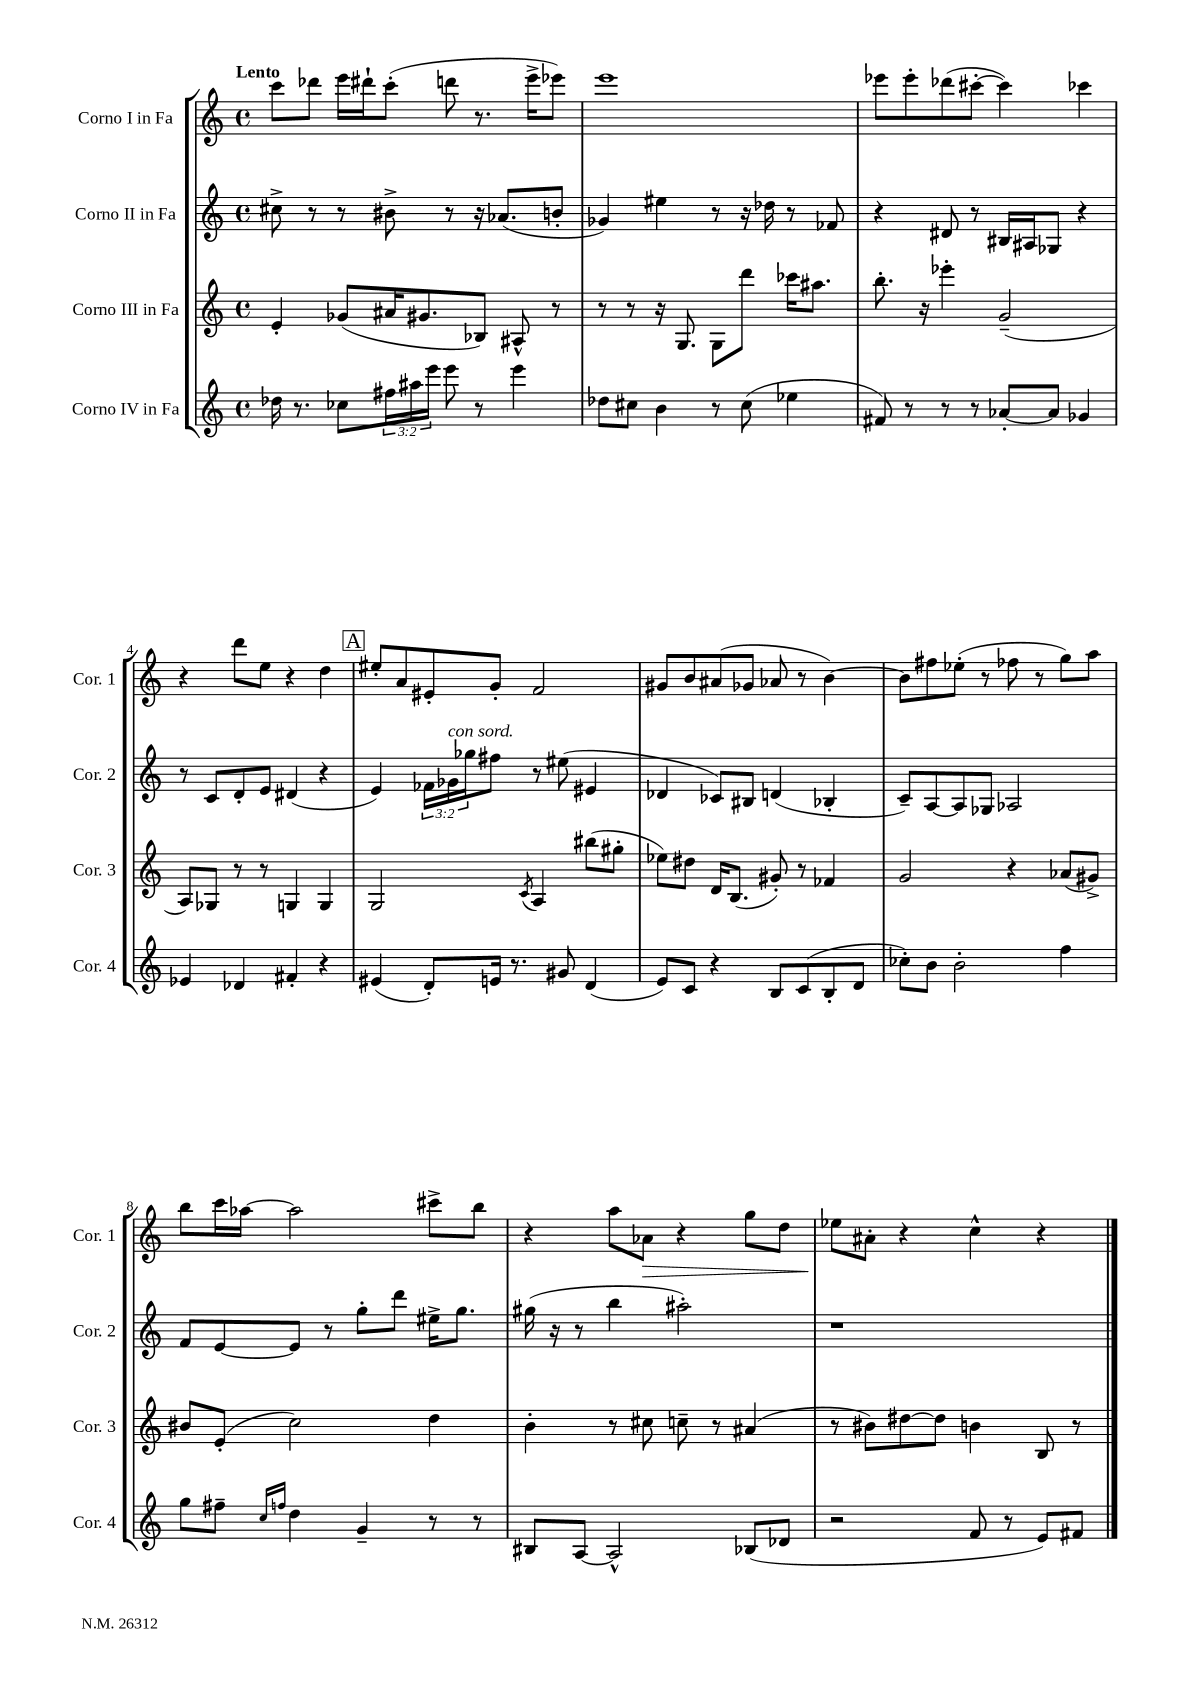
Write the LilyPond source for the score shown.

<<
\new StaffGroup <<
\new Staff = "s0" \with { instrumentName = "Corno I in Fa" shortInstrumentName = "Cor. 1" } {
    \clef treble \key c \major \defaultTimeSignature \time 4/4 \tempo "Lento"
    c'''8 des'''8 e'''16 dis'''16-! c'''8-.( d'''8 r8. e'''16-> ees'''8) |
    e'''1 |
    ees'''8 ees'''8-. des'''8( cis'''8~-. cis'''4) ces'''4 |
    r4 d'''8 e''8 r4 d''4 |
    \mark \markup { \box "A" } eis''8-. a'8 eis'8-. g'8-. f'2 |
    gis'8 b'8 ais'8( ges'8 aes'8 r8 b'4~) |
    b'8 fis''8 ees''8-.( r8 fes''8 r8 g''8) a''8 |
    b''8 c'''16 aes''16~ aes''2 cis'''8-> b''8 |
    r4 a''8 aes'8\> r4 g''8 d''8 |
    ees''8\! ais'8-. r4 c''4-^ r4 \bar "|." |
}
\new Staff = "s1" \with { instrumentName = "Corno II in Fa" shortInstrumentName = "Cor. 2" } {
    \clef treble \key c \major \defaultTimeSignature \time 4/4 \override Staff.TupletNumber.text = #tuplet-number::calc-fraction-text
    cis''8-> r8 r8 bis'8-> r8 r16 aes'8.( b'8-. |
    ges'4) eis''4 r8 r16 des''16 r8 fes'8 |
    r4 dis'8 r8 bis16 ais16 ges8 r4 |
    r8 c'8 d'8-. e'8 dis'4( r4 |
    \mark \markup { \box "A" } e'4) \tuplet 3/2 { fes'16 ges'16^\markup { \italic "con sord." } ges''16 } fis''8 r8 eis''8( eis'4 |
    des'4 ces'8) bis8 d'4( bes4-. |
    c'8--) a8~ a8 ges8 aes2 |
    f'8 e'8~ e'8 r8 g''8-. d'''8 eis''16-> g''8. |
    gis''16( r16 r8 b''4 ais''2-.) |
    r1 \bar "|." |
}
\new Staff = "s2" \with { instrumentName = "Corno III in Fa" shortInstrumentName = "Cor. 3" } {
    \clef treble \key c \major \defaultTimeSignature \time 4/4
    e'4-. ges'8( ais'16 gis'8. bes8) ais8-^ r8 |
    r8 r8 r16 g8. g8 d'''8 ces'''16 ais''8. |
    b''8.-. r16 ees'''4-. g'2--( |
    a8) ges8 r8 r8 g4 g4 |
    \mark \markup { \box "A" } g2 \acciaccatura { c'8 } a4 bis''8( gis''8-. |
    ees''8) dis''8 d'16 b8.( gis'8-.) r8 fes'4 |
    g'2 r4 aes'8( gis'8->) |
    bis'8 e'8-.( c''2) d''4 |
    b'4-. r8 cis''8 c''8-- r8 ais'4( |
    r8 bis'8) dis''8~ dis''8 b'4 b8 r8 \bar "|." |
}
\new Staff = "s3" \with { instrumentName = "Corno IV in Fa" shortInstrumentName = "Cor. 4" } {
    \clef treble \key c \major \defaultTimeSignature \time 4/4 \override Staff.TupletNumber.text = #tuplet-number::calc-fraction-text
    des''16 r8. ces''8 \tuplet 3/2 { fis''16 ais''16 e'''16 } e'''8 r8 e'''4 |
    des''8 cis''8 b'4 r8 cis''8( ees''4 |
    fis'8) r8 r8 r8 aes'8~-. aes'8 ges'4 |
    ees'4 des'4 fis'4-. r4 |
    \mark \markup { \box "A" } eis'4( d'8-.) e'16 r8. gis'8 d'4( |
    e'8) c'8 r4 b8 c'8( b8-. d'8 |
    ces''8-.) b'8 b'2-. f''4 |
    g''8 fis''8-- \grace { c''16 f''16 } d''4 g'4-- r8 r8 |
    bis8 a8~ a2-^ bes8( des'8 |
    r2 f'8 r8 e'8) fis'8 \bar "|." |
}
>>
>>
